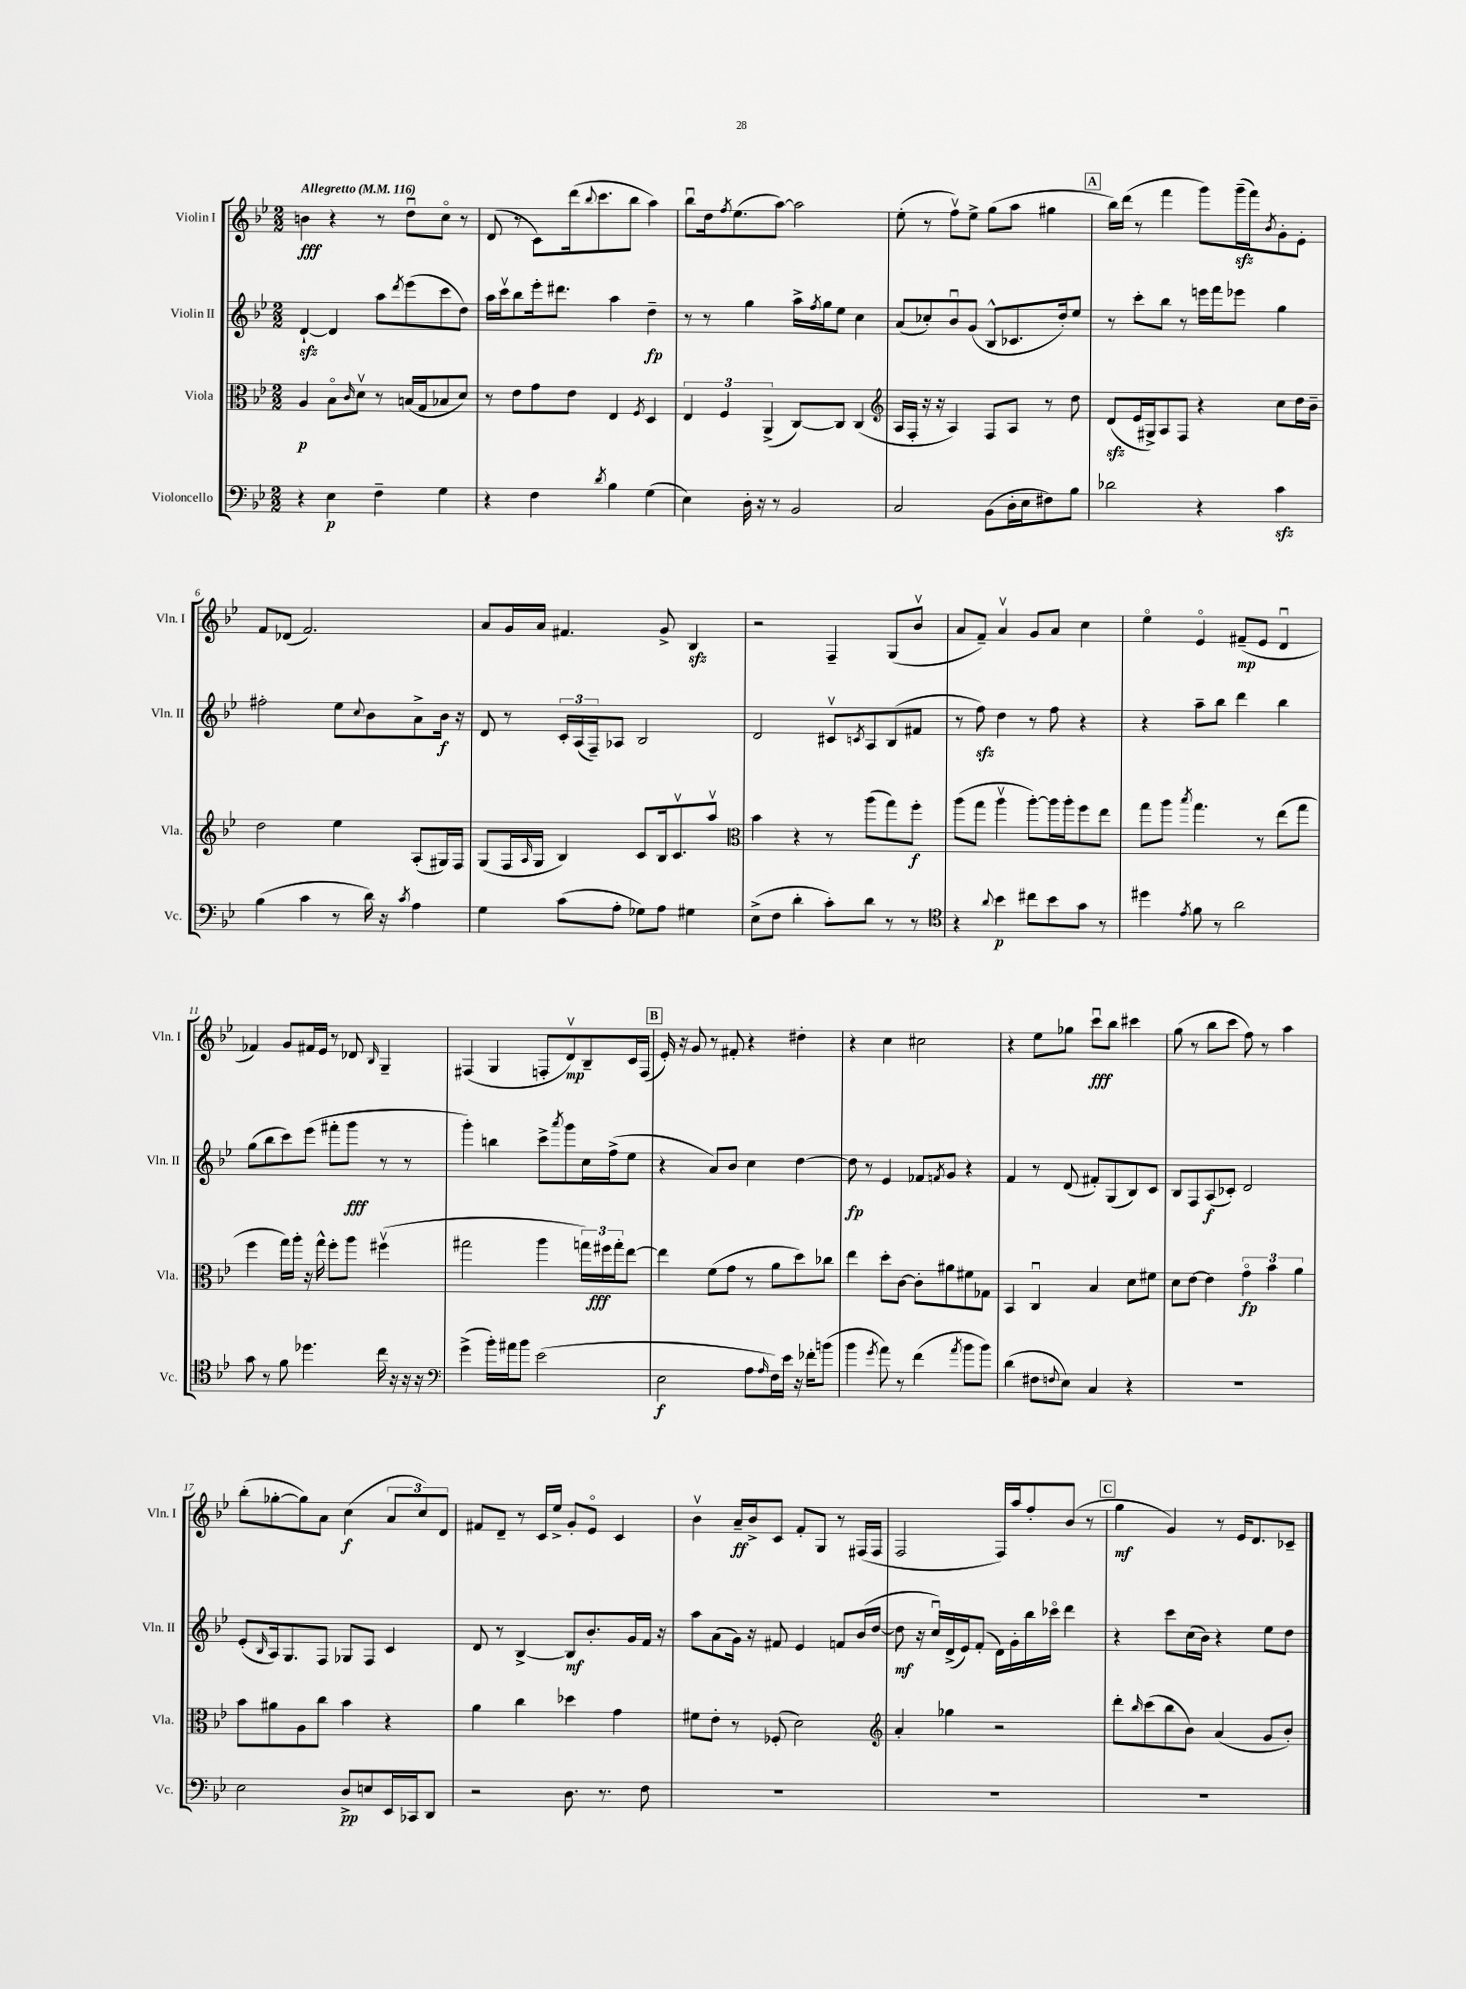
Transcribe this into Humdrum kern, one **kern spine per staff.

**kern	**kern	**kern	**kern
*staff4	*staff3	*staff2	*staff1
*clefF4	*clefC3	*clefG2	*clefG2
*k[b-e-]	*k[b-e-]	*k[b-e-]	*k[b-e-]
*M2/2	*M2/2	*M2/2	*M2/2
*MM116	*MM116	*MM116	*MM116
4r	4A	[4d`	4b
4E-	8B-o	4d]	4r
.	16qqc	.	.
.	8dv	.	.
4F~	8r	8aa	8r
.	.	8qddd	.
.	(16B	(8eee-	8ddu
.	16G	.	.
4G	8B-	8ccc	8cco
.	8d)	8dd)	8r
=	=	=	=
4r	8r	16aa	(8d
.	.	16cccv	.
.	8e-	8bb-	8r
4F	8g	16eee-'	8c)
.	.	8.ddd#	.
.	8e-	.	(16ddd
.	.	.	8qqbb-
.	.	.	8.ccc
8qd	.	.	.
4B-	4E-	4aa	.
.	.	.	8bb-
.	8qF	.	.
(4G	4D	4dd~	4aa)
=	=	=	=
4E-)	6E-	8r	8bb-u
.	.	8r	16dd
.	6F	.	.
.	.	.	8qff
.	.	.	(8.ee-
16D'	.	4gg	.
16r	.	.	.
.	(6AA^	.	.
8r	.	.	[8aa)
2BB-	[8C)	16aa^	2aa]
.	.	8qff	.
.	.	16gg	.
.	8C]	8ee-	.
.	(4C	4cc	.
=	=	=	=
*	*clefG2	*	*
2C	16A	(8a	(8ee-'
.	16F'	.	.
.	16r	8cc-')	8r
.	16r	.	.
.	4A)	8b-u	8ffv)
.	.	(8g	8ee-^
(8BB-	8F	8B-^^	(8gg
16D'	8A	8.c-	8aa
16E-	.	.	.
8F#)	8r	.	4gg#
.	.	16dd')	.
8B-	8dd	8ee-	.
=	=	=	=
2d-	(8d	8r	16bb-)
.	.	.	(16ddd
.	16e-	8ccc'	8r
.	16G#^)	.	.
.	8A	8bb-	4fff
.	8F	8r	.
4r	4r	16eee	8ggg)
.	.	16fff	.
.	.	8eee-	(16ggg~
.	.	.	16fff)
.	.	.	8qb-
4c	8cc	4gg	8g'
.	16dd	.	8e-'
.	16b-~	.	.
=	=	=	=
(4B-	2dd	2ff#'	8f
.	.	.	(8d-
4c	.	.	2.f)
8r	4ee-	8ee-	.
.	.	8qqcc	.
16d)	.	8b-	.
16r	.	.	.
8qc	.	.	.
4A	(8A'	8a^	.
.	16G#)	16b-	.
.	16F	16r	.
=	=	=	=
4G	(8G	8d	8a
.	16F	8r	16g
.	16qqA	.	.
.	16G	.	16a
(8c	4B-)	24c'	4.f#
.	.	(24A	.
.	.	24F~)	.
8A'	.	8A-	.
8G-)	8c	2B-	.
8A	16B-	.	8g^
.	8.cv	.	.
4G#	.	.	4B-
.	8aav	.	.
=	=	=	=
*	*clefC3	*	*
(8E-^	4b-	2d	2r
8F	.	.	.
4d'	4r	.	.
8c')	8r	8c#v	4F~
.	.	8qc	.
8d	(8aa	8A	.
8r	8gg)	(8B-	(8G
8r	8ff'	8f#	8b-v
=	=	=	=
*clefC4	*	*	*
4r	(8aa	8r	8a
.	8gg	8ff)	8f~)
8qqa	.	.	.
4b-	4aav	4dd	4av
8cc#	[8aa')	8r	8g
8b-	16aa]	8ff	8a
.	16aa'	.	.
8g	8ff	4r	4cc
8r	8ee-	.	.
=	=	=	=
4dd#	8gg	4r	4ee-o
.	8aa	.	.
8qe-	8qbb-	.	.
8f	4.gg	8aa~	4e-o
8r	.	8bb-	.
2a	.	4ddd	(8f#~
.	8r	.	8e-
.	(8ee-	4bb-	4du
.	8gg	.	.
=	=	=	=
8g	4ff	(8gg	4f-)
8r	.	8bb-	.
8f	16gg)	8ccc)	8g
.	16aa'	.	.
4.dd-	16r	(8eee-	16f#
.	16gg^^	.	16e-
.	8ff'	8fff#'	8r
.	8aa	8ggg	8d-
.	.	.	16qqB-
16cc	(4ff#v	8r	4G~
16r	.	.	.
16r	.	8r	.
16r	.	.	.
=	=	=	=
*clefF4	*	*	*
(4g^	2gg#	4ggg')	(4F#
16b-')	.	4bb	4G
16a#	.	.	.
8b-	.	.	.
(2e-	4aa	8ccc^	8F'
.	.	8qaaa	.
.	.	8ggg	8dv)
.	24gg)	16cc	8B-~
.	24ff#	.	.
.	.	(16ff^	.
.	24gg'	.	.
.	[8ee-	8ee-	16c
.	.	.	(16F
=	=	=	=
2E-	4ee-]	4r	16e-')
.	.	.	16r
.	.	.	8g
.	(8f	8a)	8r
.	8g	8b-	8f#'
8A	8r	4cc	4r
16qqA	.	.	.
16F)	8a	.	.
16e-	.	.	.
16r	8dd)	[4dd	4dd#'
16f-'	.	.	.
(8b	8cc-	.	.
=	=	=	=
4b-	4ee-	8dd]	4r
.	.	8r	.
8qg	.	.	.
8a)	8dd'	4e-	4cc
8r	[8c	.	.
(4f	8c']	8f-	2cc#
.	.	8qf	.
.	8a#	8g	.
8qa	.	.	.
8b-	8f#	4r	.
8b-)	8G-	.	.
=	=	=	=
(4d	4BB-	4f	4r
8F#	4Cu	8r	8ee-
8qqF	.	.	.
8E-)	.	(8d	8gg-
4C	4B-	8f#')	8cccu
.	.	(8G	8bb-
4r	8d	8B-)	4ccc#
.	8f#	8c	.
=	=	=	=
1r	8d	8B-	(8gg
.	[8e-	8F	8r
.	4e-]	(8A	8bb-
.	.	8c-')	8ccc
.	6go	2d	8ff)
.	.	.	8r
.	6b-	.	.
.	.	.	4aa
.	6a	.	.
=	=	=	=
2E-	8b-	(8e-'	(8bb-'
.	.	16qqB-	.
.	8a#	16A)	[8gg-'
.	.	8.G	.
.	8A	.	8gg-])
.	8cc	8F	8a
8D^	4b-	8G-	(4cc
8E	.	8F	.
16EE-	4r	4c	12a
16CC-	.	.	.
.	.	.	12cc)
8DD	.	.	.
.	.	.	12d
=	=	=	=
2r	4a	8d	8f#
.	.	8r	8d~
.	4cc	[4B-^	8r
.	.	.	16c
.	.	.	16ee-^
8.D	4dd-	8B-]	8g'
.	.	8.b-'	8e-o
8.r	.	.	.
.	4g	.	4c
.	.	16g	.
8F	.	16f	.
.	.	16r	.
=	=	=	=
1r	8f#	8aa	4b-v
.	8e-'	(8a	.
.	8r	16g)	16a~
.	.	16r	16b-^
.	(8F-'	8f#	8c
.	2d)	4e-	8f'
.	.	.	8G
.	.	8f	8r
.	.	(16b-	(16F#
.	.	[16dd	16F#
=	=	=	=
*	*clefG2	*	*
1r	4a'	8dd]	2F
.	.	16r	.
.	.	16ccu)	.
.	4gg-	(16d^	.
.	.	16e-)	.
.	.	(8f'	.
.	2r	16d)	16F)
.	.	16g'	16aa
.	.	16bb-	8ff'
.	.	16ccc-o	.
.	.	4ddd	(8b-
.	.	.	8r
=	=	=	=
1r	8ddd'	4r	4gg
.	16qqbb-	.	.
.	(8ccc	.	.
.	8bb-	8ccc	4g)
.	8b-)	(16cc	.
.	.	16b-)	.
.	(4a	4r	8r
.	.	.	16e-
.	.	.	8.d
.	8g	8ee-	.
.	8b-')	8dd	8c-~
==	==	==	==
*-	*-	*-	*-
